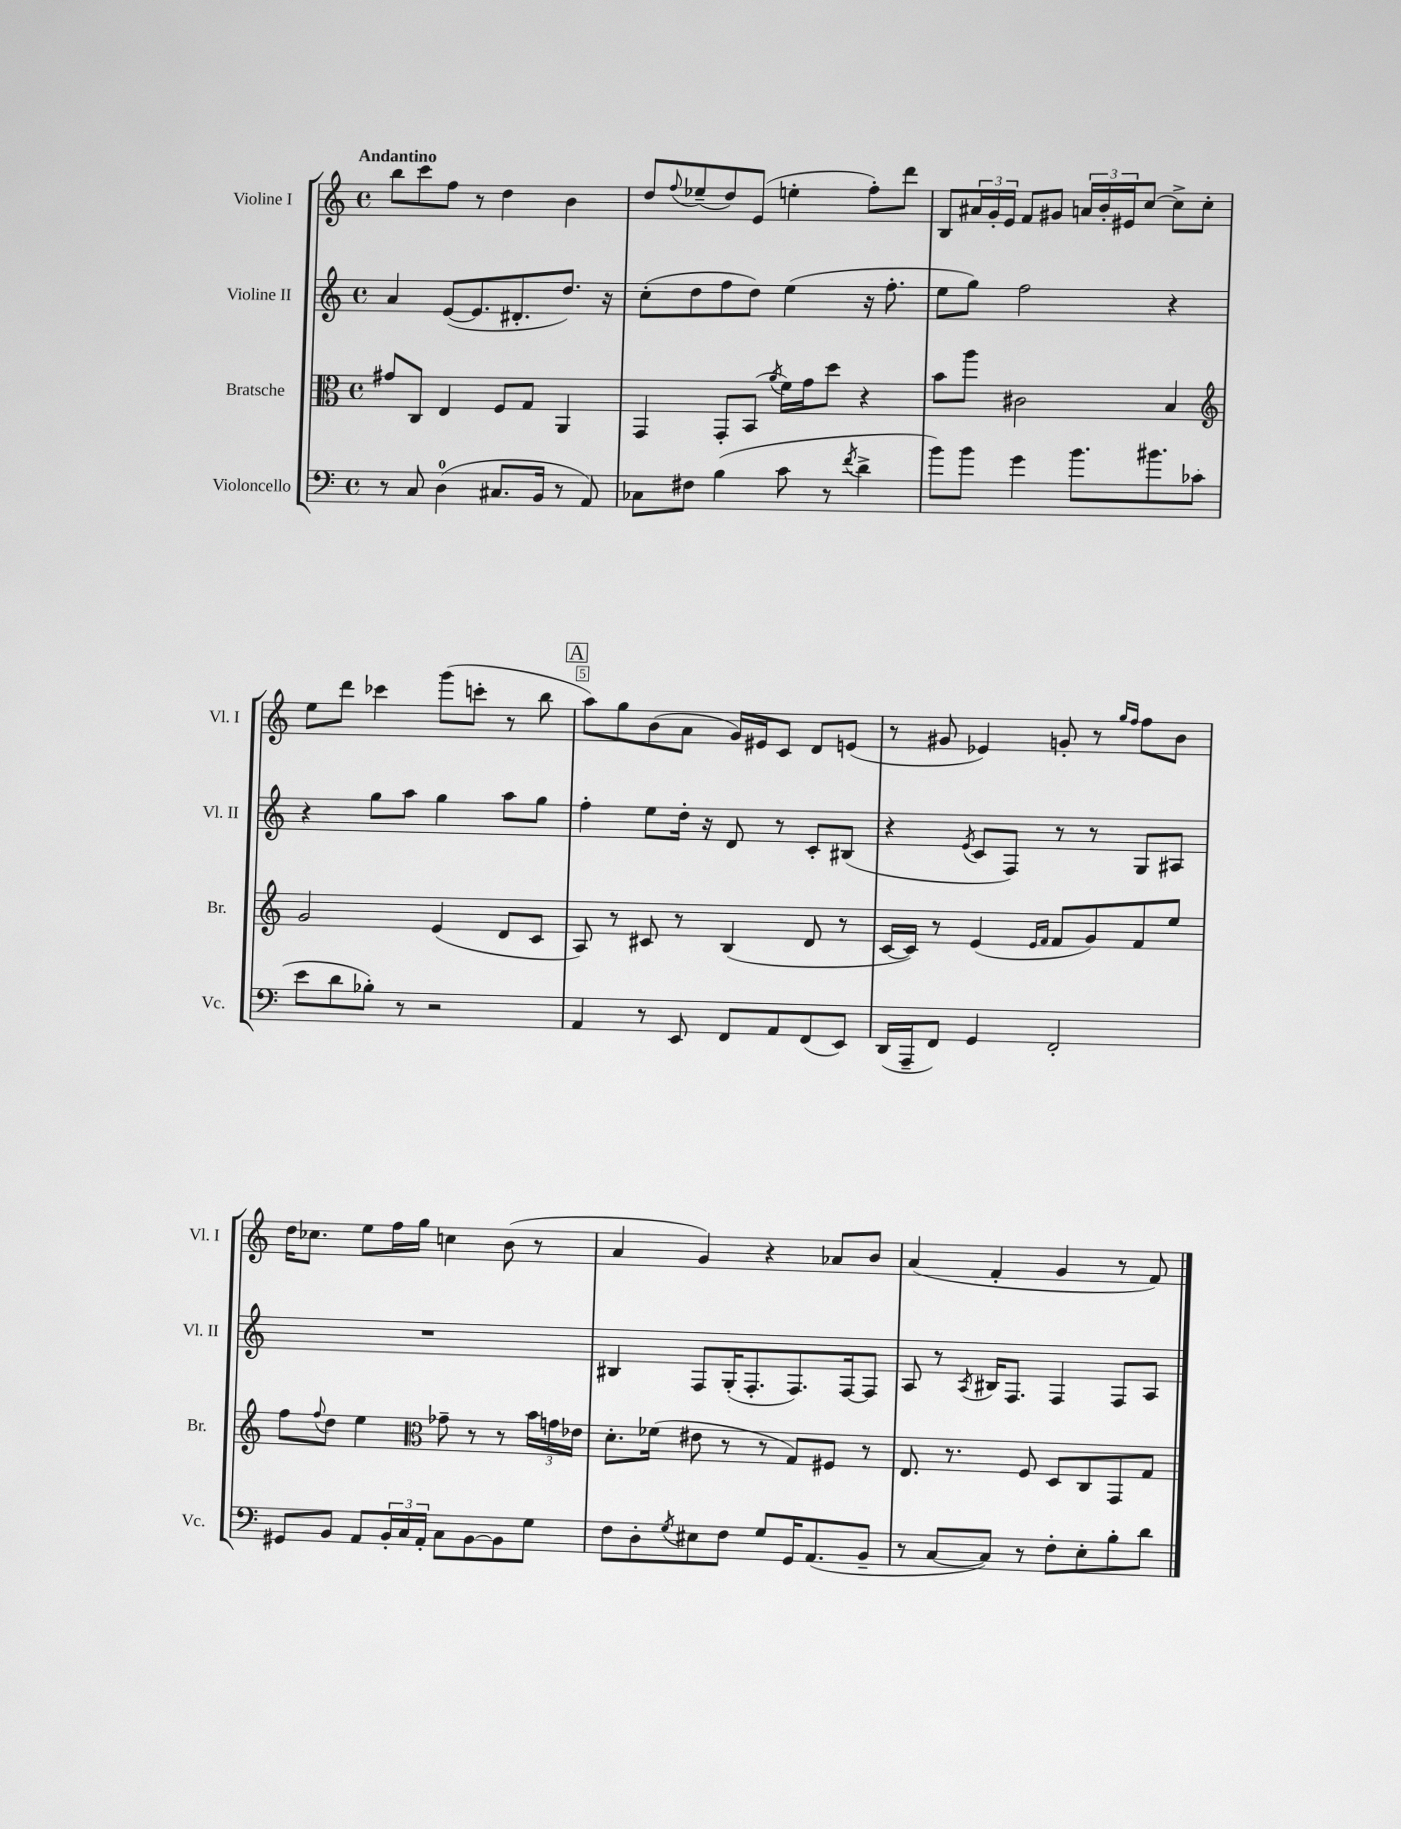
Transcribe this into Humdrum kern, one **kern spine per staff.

**kern	**kern	**kern	**kern
*staff4	*staff3	*staff2	*staff1
*clefF4	*clefC3	*clefG2	*clefG2
*k[]	*k[]	*k[]	*k[]
*M4/4	*M4/4	*M4/4	*M4/4
*met(c)	*met(c)	*met(c)	*met(c)
8r	8g#	4a	8bb
8C	8C	.	8ccc
(4D	4E	([8e	8ff
.	.	8.e]	8r
8.C#	8F	.	4dd
.	.	8.d#'	.
.	8G	.	.
16BB	.	.	.
8r	4AA	8.dd)	4b
8AA)	.	.	.
.	.	16r	.
=	=	=	=
8C-	4GG	(8cc'	8dd
.	.	.	8qqff
8F#	.	8dd	(8ee-~
(4B	8GG'	8ff	8dd)
.	(8BB	8dd)	(8e
.	8qa	.	.
8c	16f)	(4ee	4ee'
.	16g	.	.
8r	8dd	.	.
8qf	.	.	.
4d^	4r	16r	8ff')
.	.	8.ff'	.
.	.	.	8ddd
=	=	=	=
8b)	8b	8ee	8B
8b	8aa	8gg)	24a#
.	.	.	24g'
.	.	.	24e
4g	2c#	2ff	8f
.	.	.	8g#
8.b	.	.	24a
.	.	.	24b'
.	.	.	24e#
.	.	.	[8cc
8.b#	.	.	.
.	4B	4r	8cc^]
(8c-	.	.	8cc'
=	=	=	=
*	*clefG2	*	*
8e	2g	4r	8ee
8d	.	.	8ddd
8B-')	.	8gg	4ccc-
8r	.	8aa	.
2r	(4e	4gg	(8ggg
.	.	.	8ccc'
.	8d	8aa	8r
.	8c	8gg	8bb
=	=	=	=
4AA	8A)	4ff'	8aa)
.	8r	.	8gg
8r	8c#	8ee	(8b
8EE	8r	16dd'	8a
.	.	16r	.
8FF	(4B	8d	16g)
.	.	.	16e#
8AA	.	8r	8c
(8FF	8d	8c'	8d
8EE)	8r	(8B#	(8e
=	=	=	=
(16DD	[16c	4r	8r
16AAA~	16c])	.	.
8FF)	8r	.	8g#
.	.	8qe	.
4GG	(4e	8c	4e-)
.	.	8F)	.
.	16qqe	.	.
.	16qqf	.	.
2FF'	8f	8r	8g'
.	8g)	8r	8r
.	.	.	16qqgg
.	.	.	16qqff
.	8f	8G	8ff
.	8ee	8A#	8b
=	=	=	=
8GG#	8ff	1r	16dd
.	.	.	8.cc-
.	8qqff	.	.
8BB	8dd	.	.
8AA	4ee	.	8ee
24BB'	.	.	16ff
24C	.	.	.
.	.	.	16gg
24AA'	.	.	.
*	*clefC3	*	*
8C	8g-~	.	4cc
[8BB	8r	.	.
8BB]	8r	.	(8b
8G	24b	.	8r
.	24g	.	.
.	24e-	.	.
=	=	=	=
8F	8.d'	4B#	4a
8D'	.	.	.
.	(16f-	.	.
8qG	.	.	.
8E#	8e#	8F	4g)
8F	8r	(16G'	.
.	.	8.F'	.
8G	8r	.	4r
16GG	8G)	8.F)	.
(8.AA	.	.	.
.	8F#	.	8a-
.	.	[16F	.
8BB~	8r	8F]	8b
=	=	=	=
8r	8.E	8A	(4a
[8C	.	8r	.
.	8.r	.	.
.	.	8qA	.
8C])	.	16B#	4f'
.	.	8.F	.
8r	8F	.	.
8F'	8D	4F	4g
8E'	8C	.	.
8B'	8GG	8F	8r
8d	8G	8A	8f)
==	==	==	==
*-	*-	*-	*-
